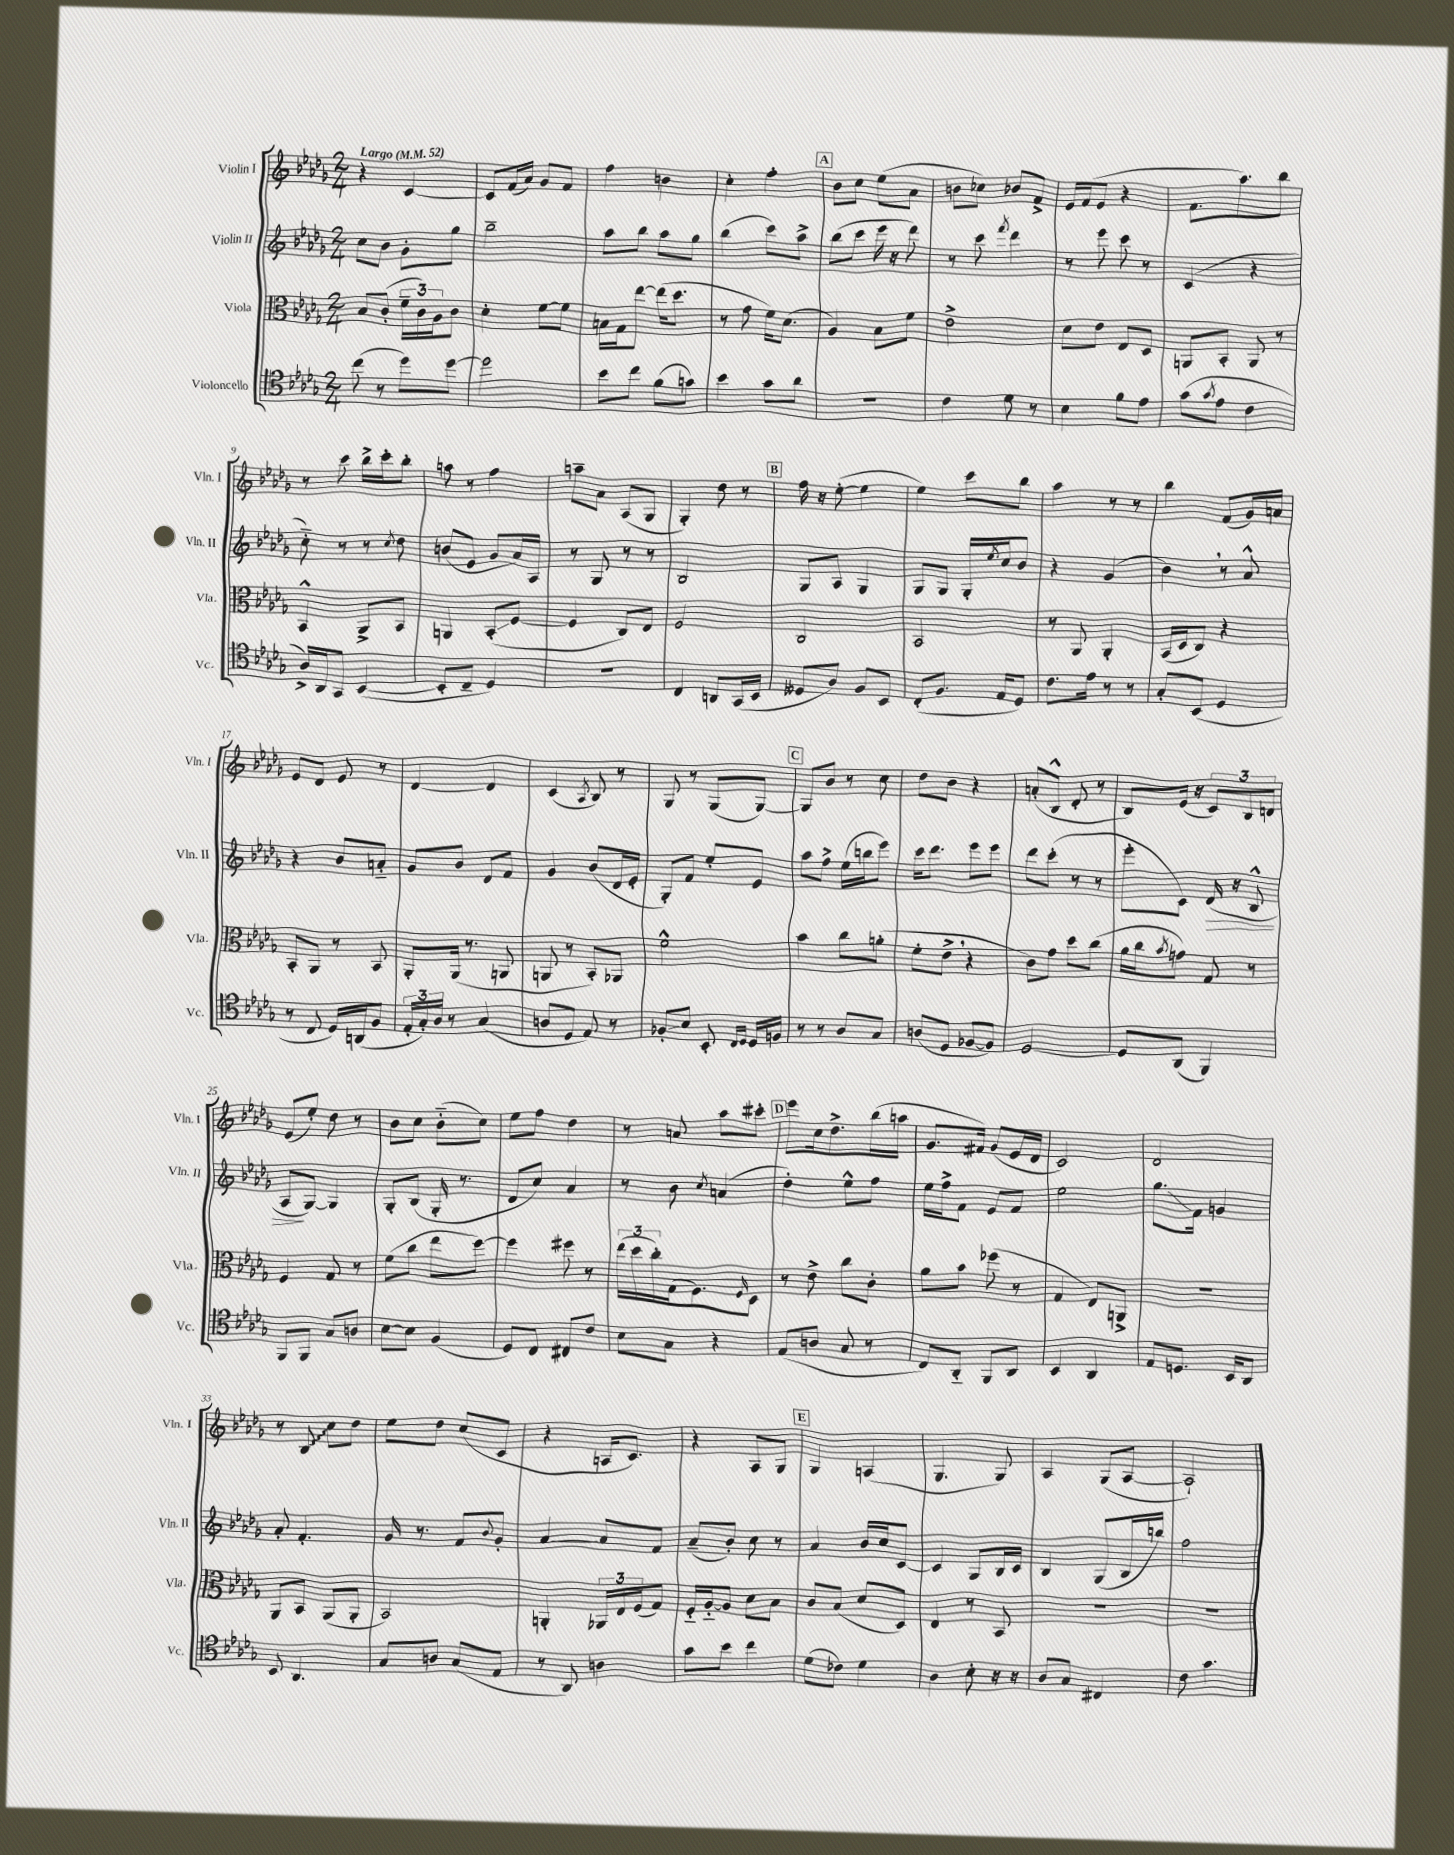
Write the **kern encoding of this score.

**kern	**kern	**kern	**kern
*staff4	*staff3	*staff2	*staff1
*clefC4	*clefC3	*clefG2	*clefG2
*k[b-e-a-d-g-]	*k[b-e-a-d-g-]	*k[b-e-a-d-g-]	*k[b-e-a-d-g-]
*M2/4	*M2/4	*M2/4	*M2/4
*MM52	*MM52	*MM52	*MM52
(8cc	8B-	8cc	4r
8r	(8c'	8b-	.
8dd-)	24f~	8g-'	[4c
.	24c)	.	.
.	24A-	.	.
[8dd-	8c	8gg-	.
=	=	=	=
2dd-]	4d-'	2bb-~	8c]
.	.	.	(16f
.	.	.	16a-)
.	[8f	.	8g-
.	8f]	.	8f
=	=	=	=
8b-	16B	8aa-	4ff
.	16G-	.	.
8cc	[8ee-	8bb-	.
(8f	(16ee-]	8aa-	4b
.	8.dd-	.	.
8g)	.	8gg-	.
=	=	=	=
4b-	8r	(4bb-	4cc'
.	8g-	.	.
8g-	16f)	8ccc)	4ff'
.	(8.d-	.	.
8a-	.	8aa-^	.
=	=	=	=
2r	4A-)	(8bb-	8b-
.	.	8ccc	8cc
.	8B-	16eee-	(8ee-
.	.	16r	.
.	8f	8ddd-)	8a-
=	=	=	=
4c	2e-^	8r	8b
.	.	8ccc	8cc-)
.	.	8qfff	.
8d-	.	4ddd-	8b-
8r	.	.	8f^
=	=	=	=
4B-	8d-	8r	16e-
.	.	.	(16f
.	8e-	8eee-	8e-
8f	8E-	8ccc	4r
8e-	8D-	8r	.
=	=	=	=
(8g-	8AA	(4c	8.f
8qg-	.	.	.
8e-	8BB-'	.	.
.	.	.	8.aa-)
4c	8AA	4r	.
.	8r	.	8bb-
=	=	=	=
16A-^)	4BB-^^	8cc'~)	8r
16AA-	.	.	.
8GG-	.	8r	8ccc
([4BB-	8AA-^	8r	16bb-^
.	.	.	16ccc'
.	.	8qcc	.
.	8BB-	8dd-	8bb-'
=	=	=	=
8BB-']	4AA	(8b	8aa
8C~	.	8e-	8r
4D-)	(8BB-'	8g-	4ff
.	[8F	16a-)	.
.	.	16A-	.
=	=	=	=
2r	4F]	8r	8aa~
.	.	8G-	8a-
.	8C)	8r	(8A-
.	8E-	8r	8G-
=	=	=	=
4C	2F	2B-	4G-')
8AA	.	.	8dd-
(16GG-	.	.	8r
16BB-	.	.	.
=	=	=	=
8D--	2C	8G-	16ff
.	.	.	16r
8A-)	.	8A-	([8ee-'
8F	.	4G-	4ee-]
8BB-	.	.	.
=	=	=	=
(8C'	2BB-	8G-	4ee-)
8.F	.	8G-	.
.	.	16G-'	8ccc
.	.	8qee-	.
16E-	.	16cc	.
8D-)	.	8b-	8bb-
=	=	=	=
8.c	8r	4r	4aa-
.	8AA-	.	.
16e-	.	.	.
8r	4AA-'	(4g-	8r
8r	.	.	8r
=	=	=	=
8G-'	(16BB-	4b-)	4bb-
.	16D-	.	.
(8BB-	8C)	.	.
4D-	4r	8r	(8f
.	.	8a-^^	16g-)
.	.	.	16a
=	=	=	=
8r	8BB-'	4r	8e-
8C	8AA-	.	8d-
16D-)	8r	8b-	8e-
(16AA	.	.	.
8F	8BB-	8a'~	8r
=	=	=	=
24E-'	8AA-'	8g-	[4d-
24G-')	.	.	.
24A-	.	.	.
8r	(16AA-	8b-	.
.	8.r	.	.
(4G-	.	8d-	4d-]
.	8AA	8f	.
=	=	=	=
8A	8AA	4g-	(4c
8D-	8r	.	.
.	.	.	8qA-
8E-)	8BB-')	(8b-	8B-)
8r	8AA-	16d-	8r
.	.	16e-'	.
=	=	=	=
8F-'	2f^^	8G-')	8G-
8B-	.	8f	8r
8BB-'	.	8ee-'	(8G-
16qqC	.	.	.
16qqD-	.	.	.
16D-	.	8e-	[8G-)
16F	.	.	.
=	=	=	=
8r	4b-	8aa-	8G-]
8r	.	8ff^	8b-
8A-	8cc	(16ee-	8r
.	.	16bb	.
8G-	(8a'	8eee-)	8cc
=	=	=	=
(8A	8f'	16ccc	8dd-
.	.	8.ddd-	.
8D-	8e-^	.	8b-
[8F-	4r	8eee-	4r
8F-])	.	8eee-	.
=	=	=	=
[2D-	8c)	8ddd-	(8a'
.	8g-	(8ccc'	8B-^^
.	8dd-	8r	8d-'
.	(8cc	8r	8r
=	=	=	=
8D-]	16a-	8eee-'	8B-)
.	16cc	.	.
.	8qb-	.	.
(8AA-	8g)	8c)	(16e-
.	.	.	16r
4FF)	8G-	(16d-	12c)
.	.	16r	.
.	.	.	12B-
.	8r	8B-^^	.
.	.	.	12d
=	=	=	=
8FF	4F	8A-	(8e-
8FF	.	[8G-)	8ee-')
8G-	8G-	4G-]	8dd-
8A	8r	.	8r
=	=	=	=
[8B-	(8f	8G-'	8b-
8B-]	8cc	(8B-	8cc
(4F	8ee-	16G-'	(8b-'~
.	.	8.r	.
.	[8ff)	.	8cc)
=	=	=	=
8D-)	4ff]	8d-	8ee-
8C	.	8cc)	8ff
8C#	8ff#	4a-	4dd-
8c	8r	.	.
=	=	=	=
8B-	(24ee-	8r	8r
.	24dd-	.	.
.	24cc')	.	.
8G-	(16G-	8b-	8a
.	8.F)	.	.
.	.	8qcc	.
4r	.	(4a	8aa-
.	16qqF	.	.
.	8D-	.	8ccc#'
=	=	=	=
(8E-	8r	4dd-')	8eee-
8A	8e-^	.	16cc
.	.	.	8.dd-^
8G-	8cc	8ee-^^	.
8r	8c'	8ff	(16bb-
.	.	.	16aa
=	=	=	=
8C)	8a-	16ee-	8.g-
.	.	16ff^	.
8AA-'~	8b-	8f	.
.	.	.	16f#)
8FF	(8ff-	8e-	(8g-
8AA-	8r	8f	16e-
.	.	.	16d-
=	=	=	=
4BB-	4G-	2ee-	2c)
4AA-	8E-)	.	.
.	8AA^	.	.
=	=	=	=
8E-	2r	8.gg-	2d-
8.D	.	.	.
.	.	16f	.
.	.	4g	.
16BB-	.	.	.
8AA-	.	.	.
=	=	=	=
8BB-	8AA-	8a-'	8r
4.AA-	8BB-	4.f'	8B-
.	(8AA-	.	8cc
.	8AA-'	.	8dd-
=	=	=	=
8G-	2BB-)	16g-	8ee-
.	.	8.r	.
8A	.	.	8dd-
(8G-	.	8f	(8cc
.	.	8qqb-	.
8E-	.	8g-'	8c
=	=	=	=
8r	4AA'	[4a-	4r
8AA-)	.	.	.
4A	24AA-	8a-]	16A
.	24E-	.	.
.	.	.	8.c)
.	(24F	.	.
.	8G-)	8f	.
=	=	=	=
8g-	16F'~	(8a-~	4r
.	[16A-'~	.	.
8b-	8A-]	8b-')	.
4cc	8d-	8cc	8A-
.	8B-	8r	8G-
=	=	=	=
(8d-	8c	4a-	4G-
8c-)	(8B-	.	.
4d-	8d-	16b-	(4A
.	.	16cc	.
.	8D-)	[8c	.
=	=	=	=
4A-	4E-	4c]	4.G-
8B-'	8r	8G-	.
16r	8BB-	16B-	8G-)
16r	.	16c	.
=	=	=	=
8A-	2r	4B-	4A-
8G-	.	.	.
4C#	.	(8G-	(8G-
.	.	16B-	[8A-
.	.	16bb)	.
=	=	=	=
8c	2r	2ff	2A-`])
4.g-	.	.	.
==	==	==	==
*-	*-	*-	*-
